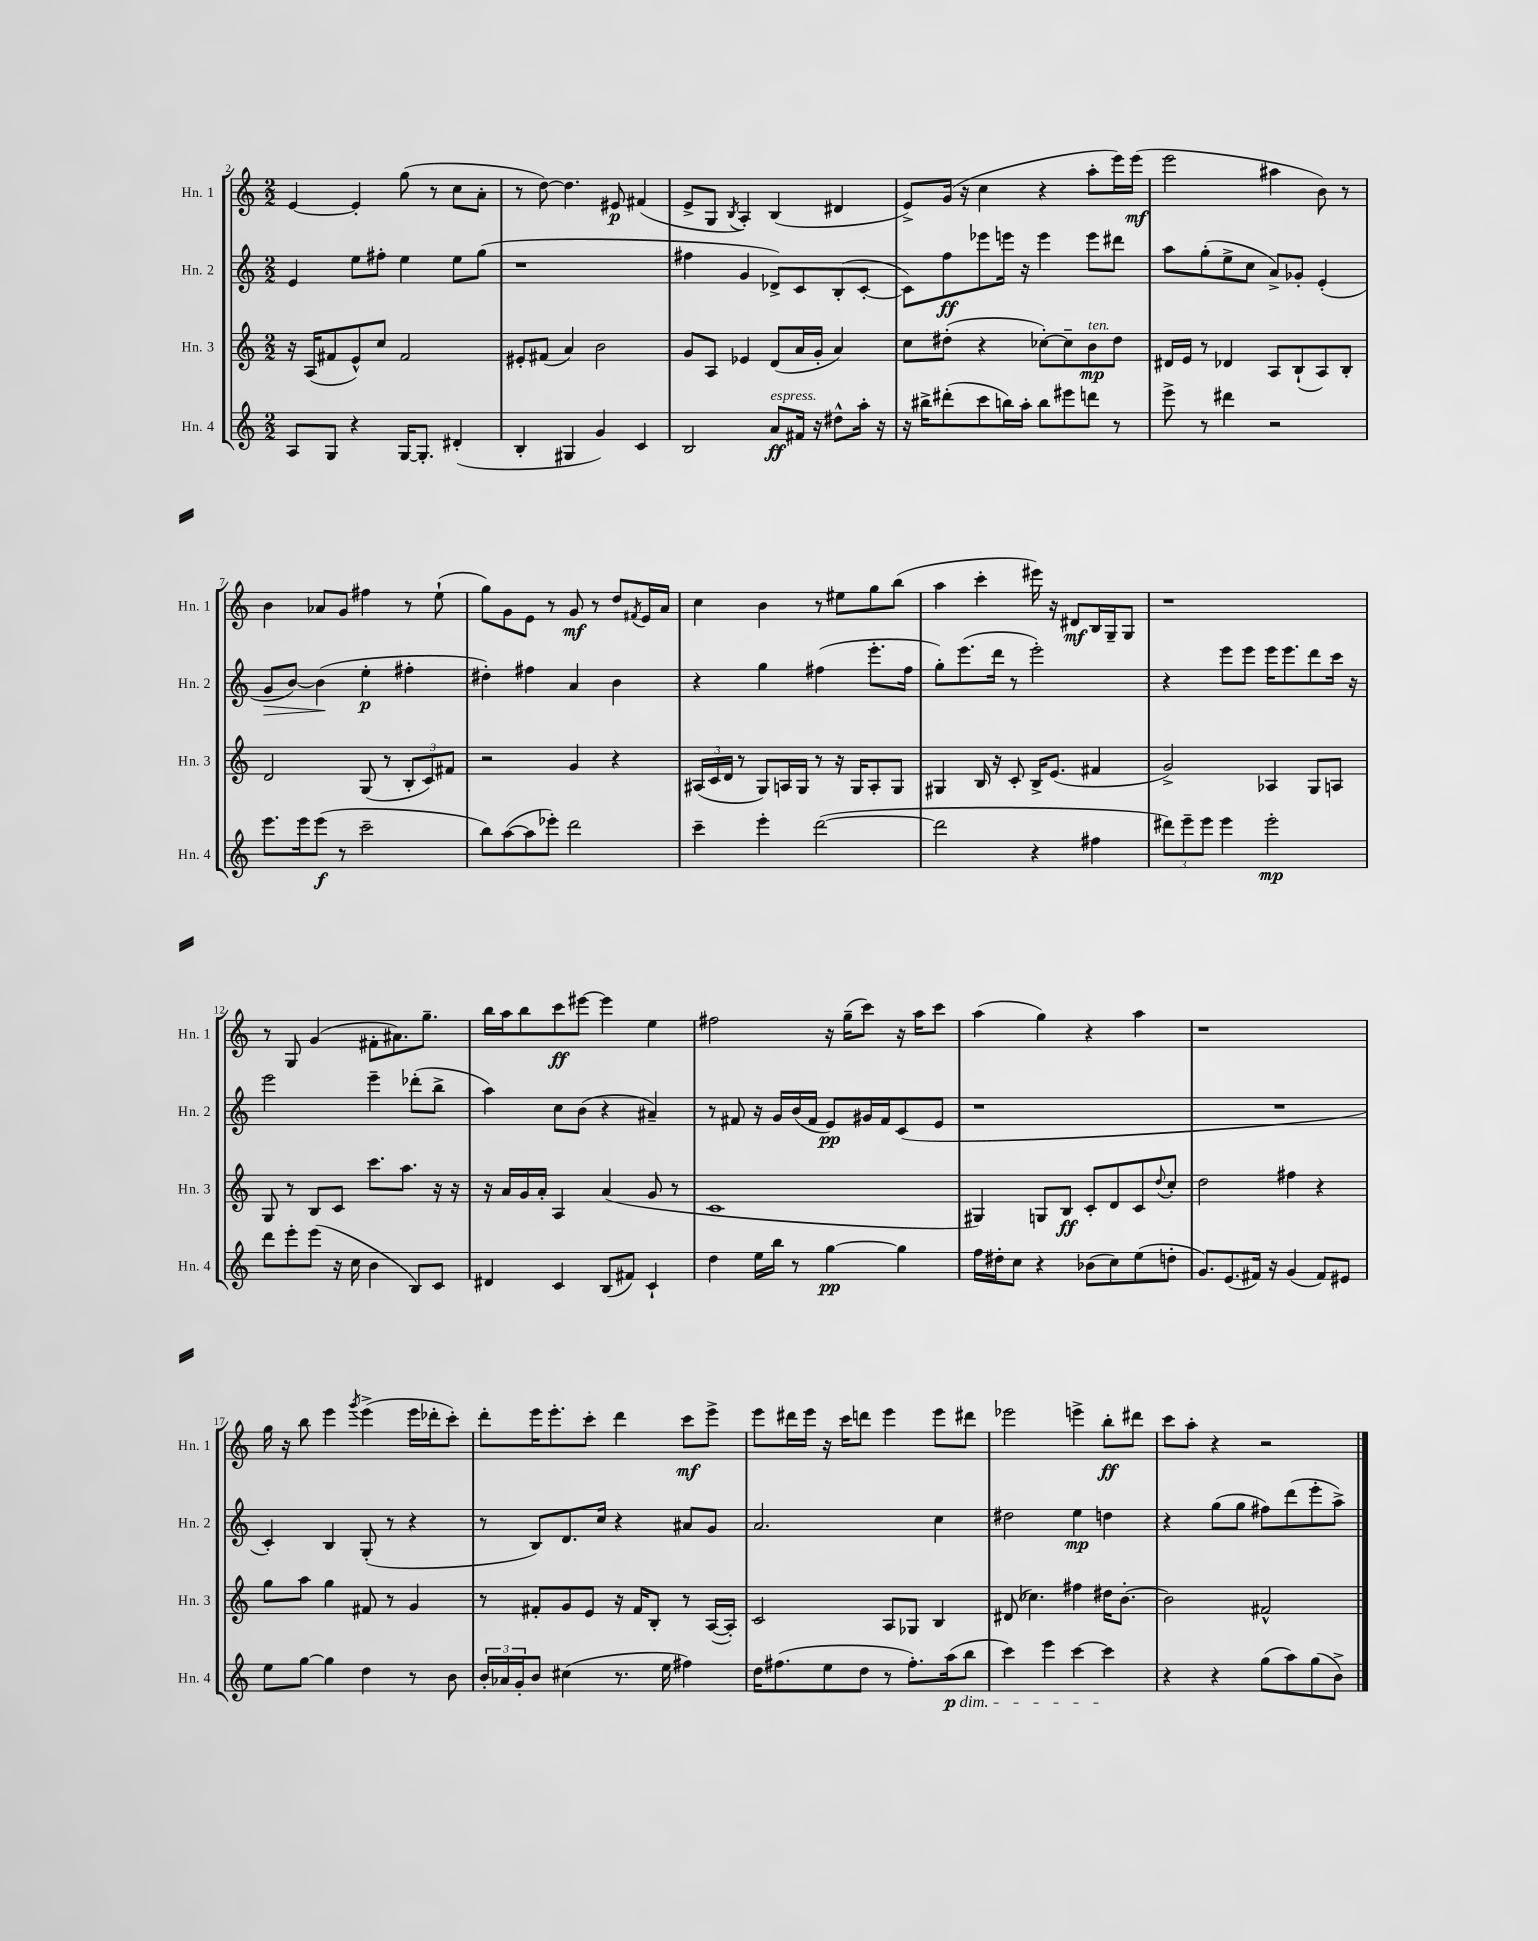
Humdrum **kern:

**kern	**dynam	**kern	**dynam	**kern	**dynam	**kern	**dynam
*part4	*part4	*part3	*part3	*part2	*part2	*part1	*part1
*staff4	*staff4	*staff3	*staff3	*staff2	*staff2	*staff1	*staff1
*I"Hn. 4	*	*I"Hn. 3	*	*I"Hn. 2	*	*I"Hn. 1	*
*I'Hn. 4	*	*I'Hn. 3	*	*I'Hn. 2	*	*I'Hn. 1	*
*clefG2	*	*clefG2	*	*clefG2	*	*clefG2	*
*k[]	*	*k[]	*	*k[]	*	*k[]	*
*M2/2	*	*M2/2	*	*M2/2	*	*M2/2	*
=2	=2	=2	=2	=2	=2	=2	=2
8A/L	.	16r	.	4e/	.	[4e/	.
.	.	(16A/KL	.	.	.	.	.
8G/J	.	8f#X/	.	.	.	.	.
4r	.	8e^^/)	.	8ee\L	.	4e'/]	.
.	.	8cc/J	.	8ff#X'\J	.	.	.
[16G/KL	.	2f#/	.	4ee\	.	(8gg\	.
8.G'/J]	.	.	.	.	.	.	.
.	.	.	.	.	.	8r	.
(4d#X'/	.	.	.	8ee\L	.	8cc\L	.
.	.	.	.	(8gg\J	.	8a'\J	.
=3	=3	=3	=3	=3	=3	=3	=3
4B'/	.	8e#X'/L	.	1r	.	8r	.
.	.	(8f#X/J	.	.	.	[8dd\)	.
4G#X/	.	4a/)	.	.	.	4.dd\]	.
4g/)	.	2b\	.	.	.	.	.
.	.	.	.	.	.	8e#X/	p
4c/	.	.	.	.	.	(4f#X/	.
=4	=4	=4	=4	=4	=4	=4	=4
2B/	.	8g/L	.	4ff#X\	.	8e^/L	.
.	.	8A/J	.	.	.	8G/J	.
.	.	.	.	.	.	8qB/	.
.	.	4e-X/	.	4g/	.	4A'/)	.
!LO:TX:a:i:t=espress.	!	!	!	!	!	!	!
8a/L	ff	(8d/L	.	8d-X^/L)	.	(4B/	.
16f#X/Jk	.	16a/L	.	8c/	.	.	.
16r	.	16g'/JJ	.	.	.	.	.
8dd#X^^\L	.	4a/)	.	(8B'/	.	4d#X/	.
16aa'\Jk	.	.	.	[8c'/J	.	.	.
16r	.	.	.	.	.	.	.
=5	=5	=5	=5	=5	=5	=5	=5
16r	.	8cc\L	.	8c\L])	.	8e^/L)	.
16bb#X^\KL	.	.	.	.	.	.	.
(8ddd#X'\	.	(8dd#X'\J	.	8ff\	ff	(16g/Jk	.
.	.	.	.	.	.	16r	.
8ccc\	.	4r	.	8eee-X\	.	4cc\	.
16bbn\L)	.	.	.	16eeen\Jk	.	.	.
16aa'\JJ	.	.	.	16r	.	.	.
8bb\L	.	[8cc-X'\L)	.	4eee\	.	4r	.
8eee#X\	.	8cc-~\]	.	.	.	.	.
!	!	!LO:TX:a:i:t=ten.	!	!	!	!	!
8dddn\J	.	8b\	mp	8eee\L	.	8aa'\L	.
8r	.	8dd#\J	.	8ddd#X\J	.	16eee\L)	.
.	.	.	.	.	.	(16eee\JJ	mf
=6	=6	=6	=6	=6	=6	=6	=6
8eee^\	.	16d#X/LL	.	8aa\L	.	2eee\	.
.	.	16e/JJ	.	.	.	.	.
8r	.	8r	.	(8gg'\	.	.	.
4ddd#X\	.	4d-X/	.	8ee^\	.	.	.
.	.	.	.	8cc\J	.	.	.
2r	.	8A/L	.	8a^/L)	.	4aa#X\	.
.	.	(8B`/	.	8g-X'/J	.	.	.
.	.	8A/)	.	(4e'/	.	8b\)	.
.	.	8B'/J	.	.	.	8r	.
!!LO:LB:g=z
=7	=7	=7	=7	=7	=7	=7	=7
!	!	!	!	!	!LO:HP:b	!	!
8.eee\L	.	2d/	.	8g/L	>	4b\	.
.	.	.	.	[8b/J)	.	.	.
16eee\k	.	.	.	.	.	.	.
(8eee\J	f	.	.	(4b\]	.	8a-X/L	.
8r	.	.	.	.	.	8g/J	.
2ccc~\	.	(8G/	.	4ee'\	] p	4ff#X\	.
.	.	8r	.	.	.	.	.
.	.	12B'/L	.	4ff#X'\	.	8r	.
.	.	12c/)	.	.	.	.	.
.	.	.	.	.	.	(8ee`\	.
.	.	12f#X/J	.	.	.	.	.
=8	=8	=8	=8	=8	=8	=8	=8
8bb\L)	.	2r	.	4dd#X'\)	.	8gg\L)	.
([8aa\	.	.	.	.	.	8g\	.
8aa\]	.	.	.	4ff#X\	.	8e\J	.
8eee-X'\J)	.	.	.	.	.	8r	.
2ddd\	.	4g/	.	4a/	.	8g/	mf
.	.	.	.	.	.	8r	.
.	.	4r	.	4b\	.	8dd/L	.
.	.	.	.	.	.	8qf#X/	.
.	.	.	.	.	.	16e/L	.
.	.	.	.	.	.	16a/JJ	.
=9	=9	=9	=9	=9	=9	=9	=9
4ccc~\	.	(24A#X/LL	.	4r	.	4cc\	.
.	.	24c/	.	.	.	.	.
.	.	24d/JJ	.	.	.	.	.
.	.	8r	.	.	.	.	.
4eee'\	.	8G/L)	.	4gg\	.	4b\	.
.	.	16An/L	.	.	.	.	.
.	.	16G/JJ	.	.	.	.	.
([2ddd\	.	8r	.	(4ff#X\	.	8r	.
.	.	16r	.	.	.	8ee#X\L	.
.	.	16G/KL	.	.	.	.	.
.	.	8A'/	.	8.eee'\L	.	8gg\	.
.	.	8G/J	.	.	.	(8bb\J	.
.	.	.	.	16ff#\Jk	.	.	.
=10	=10	=10	=10	=10	=10	=10	=10
2ddd\]	.	4G#X/	.	8gg'\L)	.	4aa\	.
.	.	.	.	(8.eee\	.	.	.
.	.	16B/	.	.	.	4ccc'\	.
.	.	16r	.	16ddd\Jk	.	.	.
.	.	8c'/	.	8r	.	.	.
4r	.	16B^/KL	.	2eee'\)	.	16eee#X\)	.
.	.	(8.e/J	.	.	.	16r	.
.	.	.	.	.	.	8d#X/L	mf
4ff#X\	.	4f#X/	.	.	.	16B/L	.
.	.	.	.	.	.	16G~/J	.
.	.	.	.	.	.	8G/J	.
=11	=11	=11	=11	=11	=11	=11	=11
12ddd#X\L)	.	2g^/)	.	4r	.	1r	.
12eee~\	.	.	.	.	.	.	.
12eee\J	.	.	.	.	.	.	.
4eee\	.	.	.	8eee\L	.	.	.
.	.	.	.	8eee\J	.	.	.
2eee'\	mp	4A-X/	.	16eee\KL	.	.	.
.	.	.	.	8.eee\	.	.	.
.	.	8G/L	.	8ddd\	.	.	.
.	.	8An/J	.	16ccc\Jk	.	.	.
.	.	.	.	16r	.	.	.
!!LO:LB:g=z
=12	=12	=12	=12	=12	=12	=12	=12
8ddd\L	.	8G/	.	2eee\	.	8r	.
8eee'\	.	8r	.	.	.	8G/	.
(8eee\J	.	8B/L	.	.	.	(4g/	.
16r	.	8c/J	.	.	.	.	.
16cc\	.	.	.	.	.	.	.
4b\	.	8.ccc\L	.	4eee~\	.	8f#X'\L	.
.	.	.	.	.	.	8.a#X\)	.
.	.	8.aa\J	.	.	.	.	.
8B/L)	.	.	.	(8ddd-X'\L	.	.	.
.	.	.	.	.	.	8.gg~\J	.
8c/J	.	16r	.	8bb^\J	.	.	.
.	.	16r	.	.	.	.	.
=13	=13	=13	=13	=13	=13	=13	=13
4d#X/	.	16r	.	4aa\)	.	16bb\LL	.
.	.	16a/LL	.	.	.	16aa\J	.
.	.	16g/	.	.	.	8bb\	.
.	.	16a'/JJ	.	.	.	.	.
4c/	.	4A/	.	8cc\L	.	8ccc\	ff
.	.	.	.	(8b\J	.	[8eee#X\J	.
(8B/L	.	(4a/	.	4r	.	4eee#\]	.
8f#X/J)	.	.	.	.	.	.	.
4c`/	.	8g/	.	4a#X~/)	.	4ee\	.
.	.	8r	.	.	.	.	.
=14	=14	=14	=14	=14	=14	=14	=14
4dd\	.	1c	.	8r	.	2ff#X\	.
.	.	.	.	8f#X/	.	.	.
16ee\LL	.	.	.	16r	.	.	.
16bb\JJ	.	.	.	16g/LL	.	.	.
8r	.	.	.	(16b/	.	.	.
.	.	.	.	16f#/JJ	.	.	.
[4gg\	pp	.	.	8e/L)	pp	16r	.
.	.	.	.	.	.	(16gg~\KL	.
.	.	.	.	16g#X/L	.	8ccc\J)	.
.	.	.	.	16f#/J	.	.	.
4gg\]	.	.	.	(8c/	.	16r	.
.	.	.	.	.	.	16aa\KL	.
.	.	.	.	8e/J	.	8ccc\J	.
=15	=15	=15	=15	=15	=15	=15	=15
16ff\LL	.	4G#X/)	.	1r	.	(4aa\	.
16dd#X'\J	.	.	.	.	.	.	.
8cc\J	.	.	.	.	.	.	.
4r	.	8Gn/L	.	.	.	4gg\)	.
.	.	8B/J	ff	.	.	.	.
(8b-X\L	.	8c'/L	.	.	.	4r	.
8cc\)	.	8d/	.	.	.	.	.
(8ee\	.	8c/	.	.	.	4aa\	.
.	.	8qqdd/	.	.	.	.	.
8ddn'\J	.	8cc'/J	.	.	.	.	.
=16	=16	=16	=16	=16	=16	=16	=16
8.g/L)	.	2dd\	.	1r	.	1r	.
(8.e/	.	.	.	.	.	.	.
16f#X/Jk)	.	.	.	.	.	.	.
16r	.	.	.	.	.	.	.
(4g/	.	4ff#X\	.	.	.	.	.
8f#/L)	.	4r	.	.	.	.	.
8e#X/J	.	.	.	.	.	.	.
!!LO:LB:g=z
=17	=17	=17	=17	=17	=17	=17	=17
8ee\L	.	8gg\L	.	4c'/)	.	16gg\	.
.	.	.	.	.	.	16r	.
[8gg\J	.	8aa\J	.	.	.	8bb\	.
4gg\]	.	4gg\	.	4B/	.	4eee\	.
.	.	.	.	.	.	8qggg/	.
4dd\	.	8f#X/	.	(8G'/	.	(4eee^\	.
.	.	8r	.	8r	.	.	.
8r	.	4g/	.	4r	.	16eee\LL	.
.	.	.	.	.	.	16ddd-X'\J	.
8b\	.	.	.	.	.	8ccc'\J)	.
=18	=18	=18	=18	=18	=18	=18	=18
24b'/LL	.	8r	.	8r	.	8ddd'\L	.
24a-X/	.	.	.	.	.	.	.
24g'/J	.	.	.	.	.	.	.
8b/J	.	8f#X'/L	.	8B/L)	.	16eee\K	.
.	.	.	.	.	.	8.eee'\	.
(4cc#X\	.	8g/	.	8.d/	.	.	.
.	.	8e/J	.	.	.	8ccc'\J	.
.	.	.	.	16cc/Jk	.	.	.
8.r	.	16r	.	4r	.	4ddd\	.
.	.	16f#/KL	.	.	.	.	.
.	.	8B'/J	.	.	.	.	.
16ee\	.	.	.	.	.	.	.
4ff#X\)	.	8r	.	8a#X/L	.	8ccc\L	mf
.	.	([16A/LL	.	8g/J	.	8eee^\J	.
.	.	16A'/JJ])	.	.	.	.	.
=19	=19	=19	=19	=19	=19	=19	=19
16dd\KL	.	2c/	.	2.a/	.	8eee\L	.
(8.ff#X\	.	.	.	.	.	.	.
.	.	.	.	.	.	16ddd#X\L	.
.	.	.	.	.	.	16eee\JJ	.
8ee\	.	.	.	.	.	16r	.
.	.	.	.	.	.	16ccc\KL	.
8dd\J	.	.	.	.	.	8dddn\J	.
8r	.	8A/L	.	.	.	4eee\	.
8.ff#'\L)	.	8G-X/J	.	.	.	.	.
.	.	4B/	.	4cc\	.	8eee\L	.
!LO:TX:b:i:t=dim.	!	!	!	!	!	!	!
(16aa\k	p	.	.	.	.	.	.
8bb\J	.	.	.	.	.	8ddd#X\J	.
=20	=20	=20	=20	=20	=20	=20	=20
4ccc\)	.	(8d#X/	.	2dd#X\	.	2eee-X\	.
.	.	4.cc-X\)	.	.	.	.	.
4eee\	.	.	.	.	.	.	.
[4ccc\	.	4ff#X\	.	4ee\	mp	4eeen^\	.
4ccc\]	.	16dd#X\KL	.	4ddn\	.	8bb'\L	ff
.	.	[8.b'\J	.	.	.	.	.
.	.	.	.	.	.	8ddd#X\J	.
=21	=21	=21	=21	=21	=21	=21	=21
4r	.	2b\]	.	4r	.	8ccc\L	.
.	.	.	.	.	.	8aa'\J	.
4r	.	.	.	(8gg\L	.	4r	.
.	.	.	.	8gg\J	.	.	.
(8gg\L	.	2f#X^^/	.	8ff#X\L)	.	2r	.
8aa\)	.	.	.	(8ddd\	.	.	.
(8gg\	.	.	.	8eee'\	.	.	.
8b^\J)	.	.	.	8aa^\J)	.	.	.
==	==	==	==	==	==	==	==
*-	*-	*-	*-	*-	*-	*-	*-
